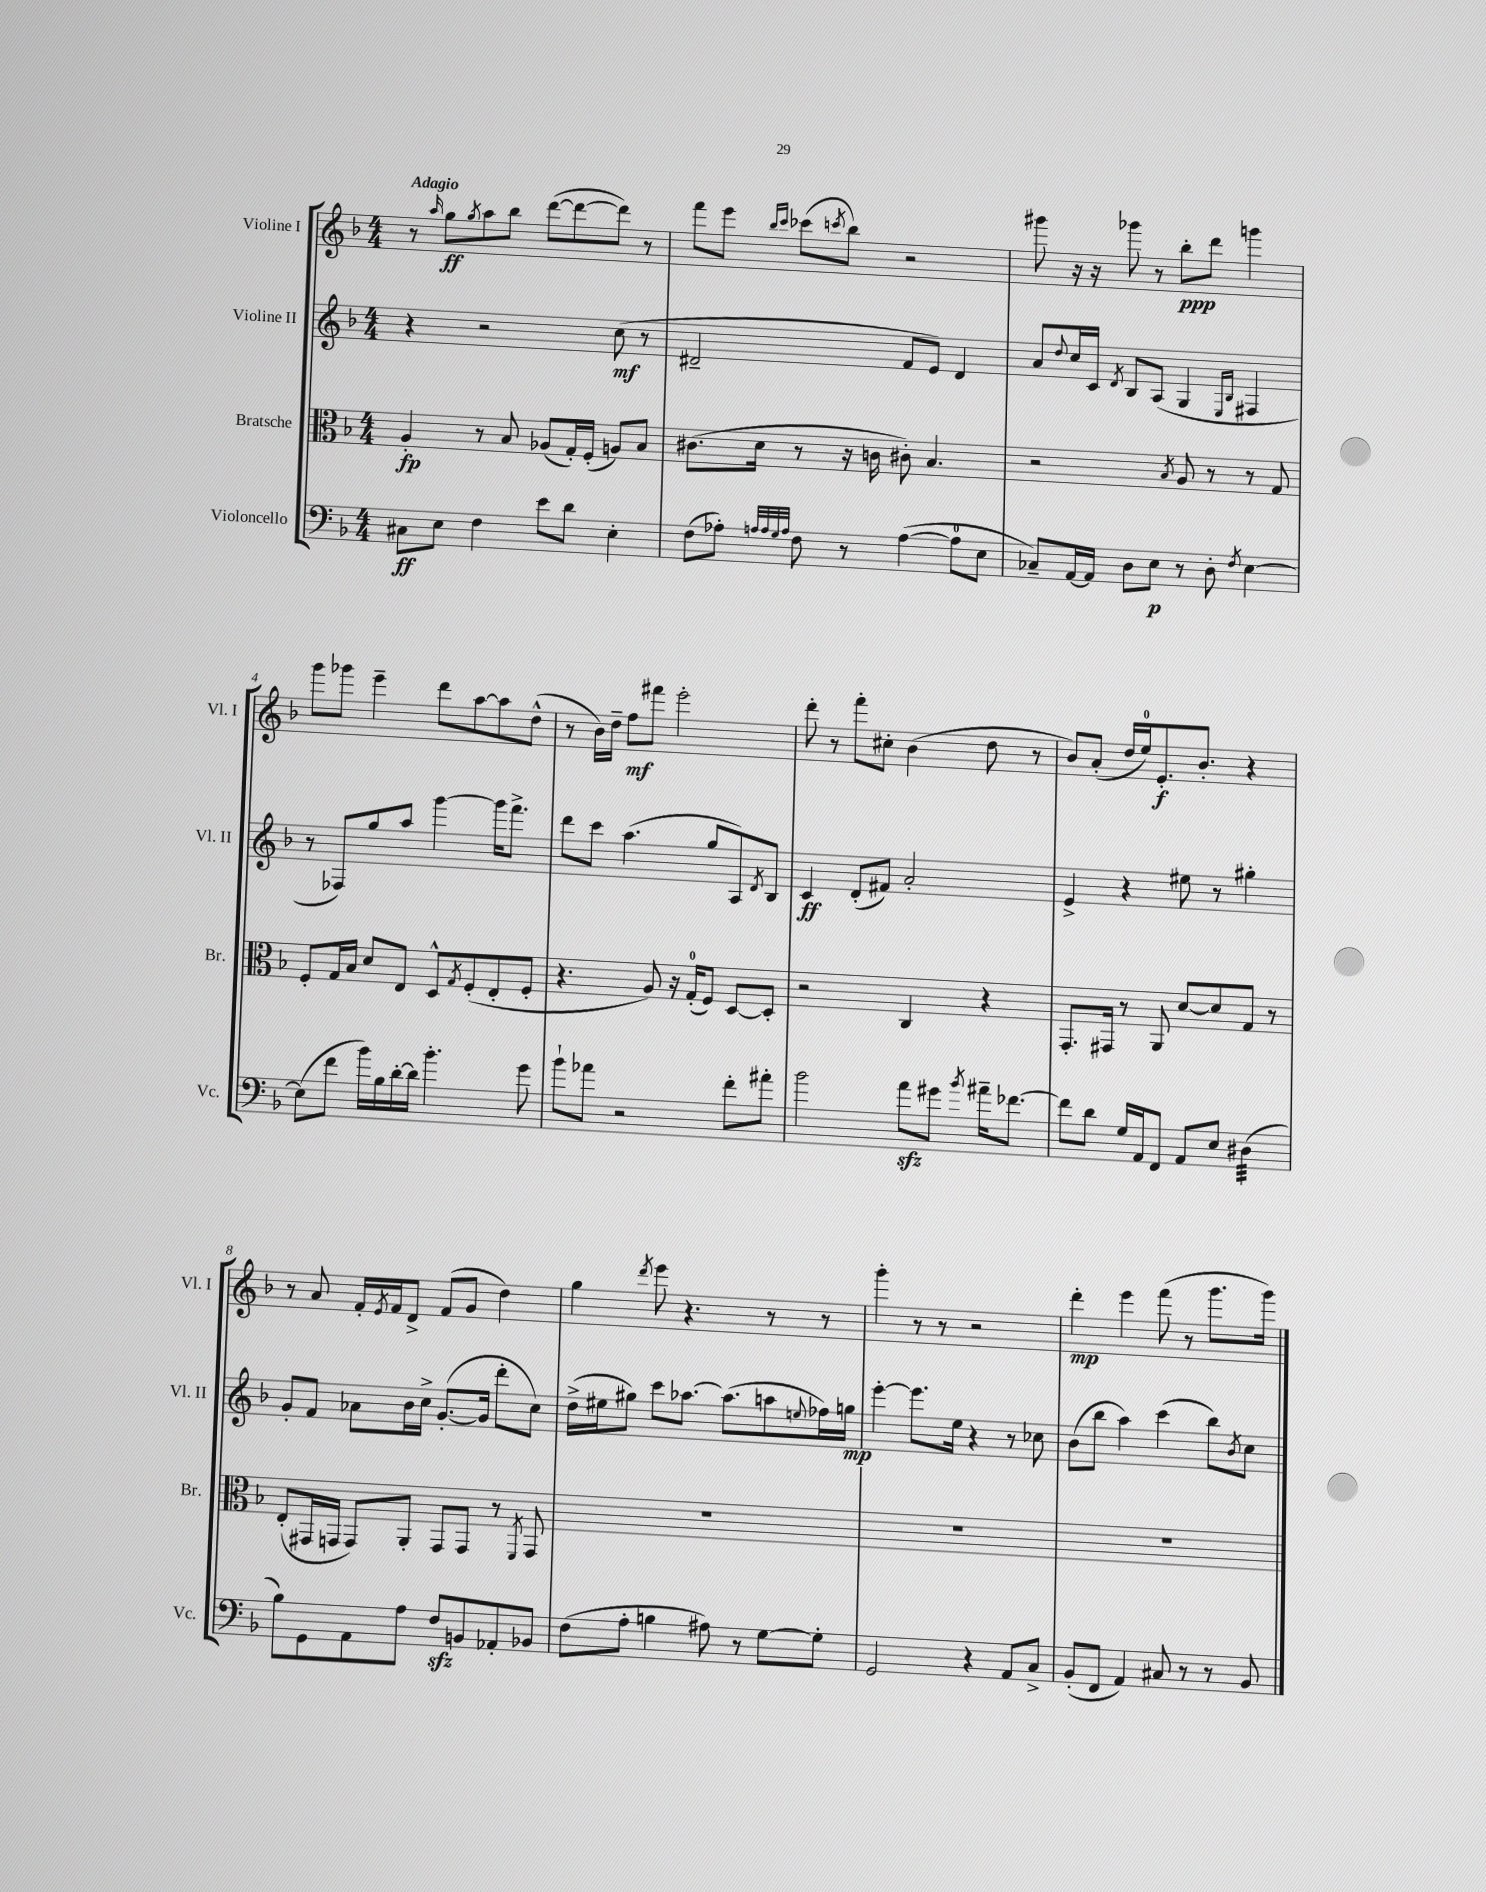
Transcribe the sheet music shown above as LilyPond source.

<<
\new StaffGroup <<
\new Staff = "s0" \with { instrumentName = "Violine I" shortInstrumentName = "Vl. I" } {
    \clef treble \key f \major \numericTimeSignature \time 4/4 \tempo "Adagio"
    r8 \grace { a''16 } g''8\ff \acciaccatura { g''8 } a''8 bes''8 d'''8~( d'''8~ d'''8) r8 |
    f'''8 e'''8 \grace { bes''16 c'''16 } ces'''8( \acciaccatura { c'''8 } bes''8) r2 |
    gis'''8 r16 r16 ges'''8 r8 bes''8-.\ppp d'''8 g'''4 |
    g'''8 ges'''8 e'''4-- d'''8 a''8~ a''8 d''8-^( |
    r8 bes'16) d''16-- f''8\mf fis'''8 e'''2-. |
    d'''8-. r8 f'''8-. cis''8-. bes'4( d''8 r8 |
    bes'8) a'8-.( d''16 e''16-0) e'8.-.\f bes'8.-. r4 |
    r8 a'8 f'16-. \acciaccatura { e'8 } f'16 d'8-> f'8( g'8 d''4) |
    g''4 \acciaccatura { d'''8 } e'''8 r4. r8 r8 |
    g'''4-. r8 r8 r2 |
    d'''4-.\mp e'''4 f'''8( r8 g'''8. g'''16) \bar "|." |
}
\new Staff = "s1" \with { instrumentName = "Violine II" shortInstrumentName = "Vl. II" } {
    \clef treble \key f \major \numericTimeSignature \time 4/4
    r4 r2 c''8\mf( r8 |
    dis'2-- f'8 e'8) dis'4 |
    a'8 \appoggiatura { d''8 } c''16 c'16 \acciaccatura { d'8 } bes8 a8( g4 \grace { e16 bes16 } fis4 |
    r8 fes8) g''8 a''8 g'''4~ g'''16 f'''8.-> |
    d'''8 c'''8 a''4.( g''8 a8) \acciaccatura { d'8 } bes8 |
    c'4\ff d'8-.( fis'8) a'2-. |
    e'4-> r4 eis''8 r8 gis''4-. |
    g'8-. f'8 aes'8 bes'16 c''16-> g'8.~-.( g'16 d'''8-. c''8) |
    d''16->( eis''16 gis''8) c'''8 aes''8.~ aes''8.( a''8 \appoggiatura { e''8 } fes''16) g''16\mp |
    e'''4~-. e'''8. e''16 r4 r8 ces''8 |
    bes'8( bes''8 a''4) c'''4( bes''8) \acciaccatura { bes'8 } c''8 \bar "|." |
}
\new Staff = "s2" \with { instrumentName = "Bratsche" shortInstrumentName = "Br." } {
    \clef alto \key f \major \numericTimeSignature \time 4/4
    a4-.\fp r8 bes8 aes8( g16-.) f16-.( a8) bes8 |
    cis'8.( d'16 r8 r16 c'16 cis'8-.) bes4. |
    r2 \acciaccatura { bes8 } a8 r8 r8 g8 |
    f8-. g16 bes16 d'8 e8 d8-^ \acciaccatura { g8 } f8-.( e8-. f8-. |
    r4. a8) r16 g16-0-.( f8) d8~ d8-. |
    r2 c4 r4 |
    g,8.-. gis,16 r8 a,8 d'8~ d'8 g8 r8 |
    e8-.( gis,16 g,16 g,8) a,8-. g,8 g,8 r8 \acciaccatura { f,8 } g,8 |
    R1 |
    R1 |
    R1 \bar "|." |
}
\new Staff = "s3" \with { instrumentName = "Violoncello" shortInstrumentName = "Vc." } {
    \clef bass \key f \major \numericTimeSignature \time 4/4
    cis8\ff e8 f4 e'8 d'8 e4-. |
    f8( aes8-.) \grace { a32 a32 g32 a32 } f8 r8 a4~( a8-0 e8 |
    ces8--) a,16~ a,16 d8 e8\p r8 d8-. \acciaccatura { f8 } e4~ |
    e8( f'8 bes'16) bes16 d'16~-. d'16 bes'4.-. g'8 |
    bes'8-! aes'8 r2 f'8-. ais'8-. |
    bes'2 a'8\sfz gis'8 \acciaccatura { bes'8 } ais'16-- fes'8.~ |
    fes'8 d'8 g16 a,16 f,8 a,8 e8 dis4:32( |
    bes8) g,8 a,8 a8 f8\sfz b,8 aes,8-. bes,8 |
    f8( a8-. b4 ais8) r8 g8~ g8-. |
    g,2 r4 a,8 c8-> |
    bes,8-.( f,8 a,4) cis8 r8 r8 bes,8 \bar "|." |
}
>>
>>
